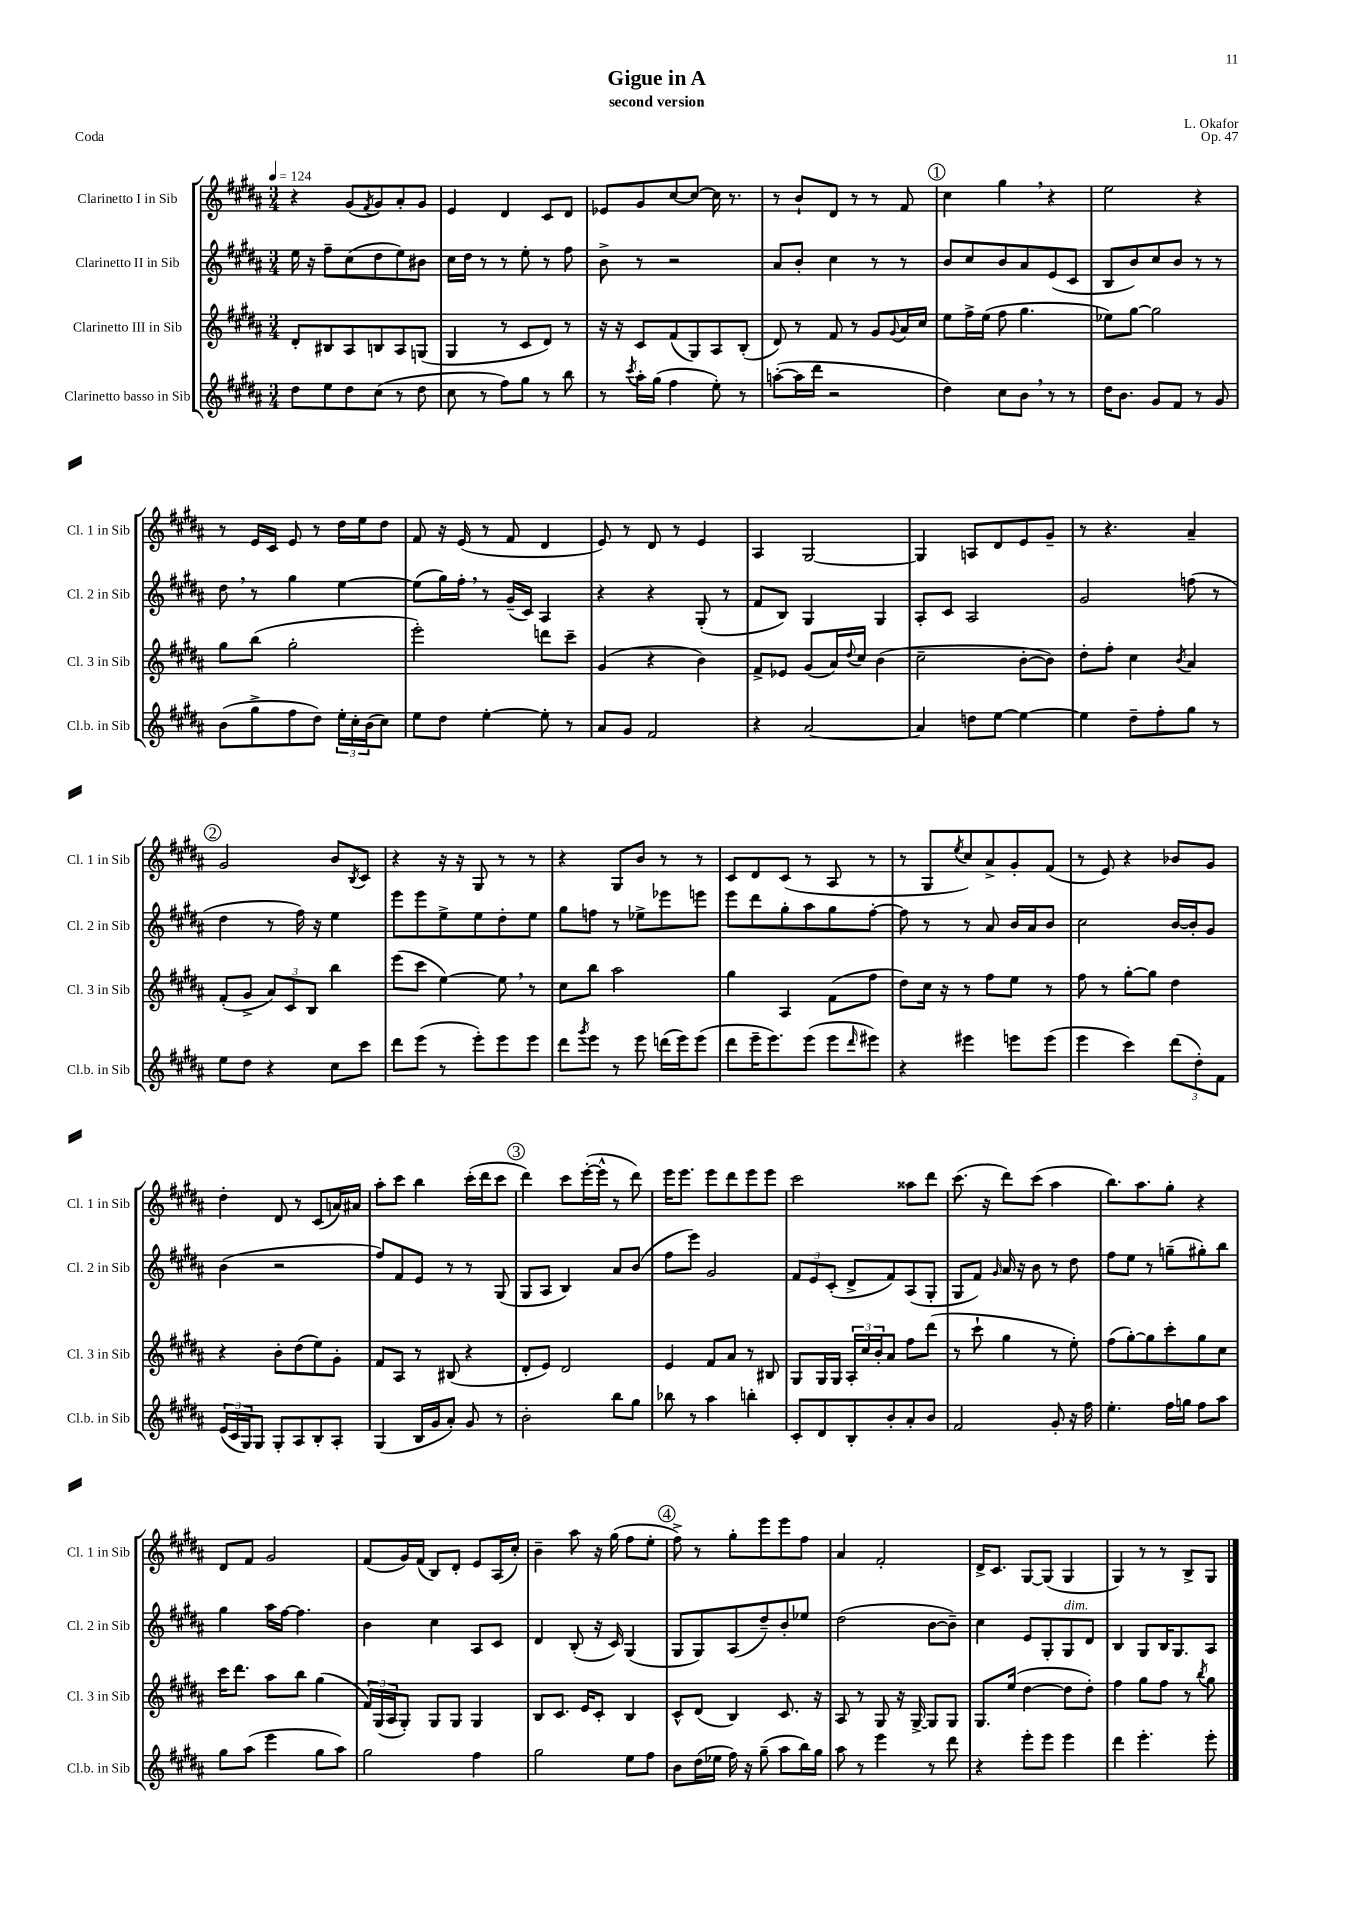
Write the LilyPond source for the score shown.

\header { title = "Gigue in A" composer = "L. Okafor" subtitle = "second version" opus = "Op. 47" piece = "Coda" }
<<
\new StaffGroup <<
\new Staff = "s0" \with { instrumentName = "Clarinetto I in Sib" shortInstrumentName = "Cl. 1 in Sib" } {
    \clef treble \key b \major \numericTimeSignature \time 3/4 \tempo 4 = 124
    r4 gis'8( \acciaccatura { fis'8 } gis'8) ais'8-. gis'8 |
    e'4 dis'4 cis'8 dis'8 |
    ees'8 gis'8 cis''8~ cis''8~ cis''16 r8. |
    r8 b'8-! dis'8 r8 r8 fis'8 |
    \mark \markup { \circle "1" } cis''4 gis''4 \breathe r4 |
    e''2 r4 |
    r8 e'16 cis'16 e'8 r8 dis''16 e''16 dis''8 |
    fis'8 r16 e'16( r8 fis'8 dis'4 |
    e'8) r8 dis'8 r8 e'4 |
    ais4 gis2~ |
    gis4 a8 dis'8 e'8 gis'8-- |
    r8 r4. ais'4-- |
    \mark \markup { \circle "2" } gis'2 b'8 \acciaccatura { b8 } cis'8 |
    r4 r16 r16 gis8 r8 r8 |
    r4 gis8 b'8 r8 r8 |
    cis'8 dis'8 cis'8( r8 ais8 r8 |
    r8 gis8 \acciaccatura { e''8 } cis''8) ais'8-> gis'8-. fis'8( |
    r8 e'8) r4 bes'8 gis'8 |
    dis''4-. dis'8 r8 cis'8( a'16) ais'16 |
    ais''8-. cis'''8 b''4 cis'''16-.( dis'''16 cis'''8 |
    \mark \markup { \circle "3" } dis'''4) cis'''8 e'''16~-.( e'''16-^ r8 dis'''8) |
    e'''16 e'''8. e'''8 dis'''8 e'''8 e'''8 |
    cis'''2 aisis''8 dis'''8 |
    cis'''8.( r16 dis'''8) cis'''8( ais''4 |
    b''8.) ais''8. gis''8-. r4 |
    dis'8 fis'8 gis'2 |
    fis'8( gis'16) fis'16( b8) dis'8-. e'8 ais16( cis''16-.) |
    b'4-- ais''8 r16 gis''16( fis''8 e''8-. |
    \mark \markup { \circle "4" } fis''8->) r8 gis''8-. e'''8 e'''8 fis''8 |
    ais'4 fis'2-. |
    dis'16-> cis'8. gis8~ gis8( gis4 |
    gis4) r8 r8 b8-> gis8 \bar "|." |
}
\new Staff = "s1" \with { instrumentName = "Clarinetto II in Sib" shortInstrumentName = "Cl. 2 in Sib" } {
    \clef treble \key b \major \numericTimeSignature \time 3/4
    e''16 r16 fis''8-- cis''8( dis''8 e''8) bis'8 |
    cis''16 dis''16 r8 r8 e''8-. r8 fis''8 |
    b'8-> r8 r2 |
    ais'8 b'8-. cis''4 r8 r8 |
    \mark \markup { \circle "1" } b'8 cis''8 b'8 ais'8 e'8( cis'8 |
    b8 b'8) cis''8 b'8 r8 r8 |
    dis''8 \breathe r8 gis''4 e''4~ |
    e''8( gis''16) fis''16-. \breathe r8 gis'16--( cis'16) ais4 |
    r4 r4 gis8-.( r8 |
    fis'8 b8) gis4 gis4 |
    ais8-. cis'8 ais2 |
    gis'2 f''8( r8 |
    \mark \markup { \circle "2" } dis''4 r8 fis''16) r16 e''4 |
    e'''8 e'''8 e''8-> e''8 dis''8-. e''8 |
    gis''8 f''8 r8 ees''8-> ees'''8 e'''8 |
    e'''8 dis'''8 gis''8-. ais''8 gis''8 fis''8~-. |
    fis''8 r8 r8 ais'8 b'16 ais'16 b'8 |
    cis''2 b'16~ b'16-. gis'8 |
    b'4( r2 |
    fis''8) fis'8 e'8 r8 r8 gis8( |
    \mark \markup { \circle "3" } gis8 ais8 b4) ais'8 b'8( |
    fis''8 e'''8) gis'2 |
    \tuplet 3/2 { fis'8 e'8 cis'8-.( } dis'8-> fis'8) ais8( gis8-. |
    gis8 fis'8) \grace { gis'16 } ais'16 r16 b'8 r8 dis''8 |
    fis''8 e''8 r8 g''8--( gis''8-.) b''8 |
    gis''4 ais''16 fis''16~ fis''4. |
    b'4 cis''4 ais8 cis'8 |
    dis'4 b8-.( r16 cis'16) gis4( |
    \mark \markup { \circle "4" } gis8 gis8) ais8( dis''8--) b'8-. ees''8 |
    dis''2( b'8~ b'8--) |
    cis''4 e'8 gis8-. gis8^\markup { \italic "dim." } dis'8 |
    b4 gis8 b16 gis8. ais8 \bar "|." |
}
\new Staff = "s2" \with { instrumentName = "Clarinetto III in Sib" shortInstrumentName = "Cl. 3 in Sib" } {
    \clef treble \key b \major \numericTimeSignature \time 3/4
    dis'8-. bis8 ais8 b8 ais8 g8( |
    gis4 r8 cis'8 dis'8) r8 |
    r16 r16 cis'8 fis'8( gis8) ais8 b8-.( |
    dis'8) r8 fis'8 r8 gis'8 \appoggiatura { gis'8 } ais'16 cis''16 |
    \mark \markup { \circle "1" } e''8 fis''16-> e''16( fis''8 gis''4. |
    ees''8) gis''8~ gis''2 |
    gis''8 b''8( gis''2-. |
    e'''2-.) d'''8 cis'''8-- |
    gis'4( r4 b'4) |
    fis'8-> ees'8 gis'8( ais'16) \appoggiatura { dis''8 } cis''16 b'4( |
    cis''2-- b'8~-. b'8) |
    dis''8-. fis''8-. cis''4 \acciaccatura { b'8 } ais'4 |
    \mark \markup { \circle "2" } fis'8-.( gis'8-> \tuplet 3/2 { ais'8) cis'8 b8 } b''4 |
    e'''8( cis'''8 e''4~) e''8 \breathe r8 |
    cis''8 b''8 ais''2 |
    gis''4 ais4 fis'8( fis''8 |
    dis''8) cis''16 r16 r8 fis''8 e''8 r8 |
    fis''8 r8 gis''8~-. gis''8 dis''4 |
    r4 b'8-. dis''8( e''8) gis'8-. |
    fis'8 ais8 r8 bis8( r4 |
    \mark \markup { \circle "3" } dis'8-. e'8) dis'2 |
    e'4 fis'8 ais'8 r8 bis8 |
    gis8 gis16 gis16 \tuplet 3/2 { ais16-. cis''16 b'16-. } ais'8 fis''8 dis'''8( |
    r8 cis'''8-! gis''4 r8 e''8-.) |
    fis''8( gis''8~-.) gis''8 cis'''8-. gis''8 cis''8 |
    cis'''16 dis'''8. ais''8 b''8 gis''4( |
    \tuplet 3/2 { fis'16) gis16( ais16 } gis8-.) gis8 gis8 gis4 |
    b8 cis'8. e'16 cis'8-. b4 |
    \mark \markup { \circle "4" } cis'8-^ dis'8( b4) cis'8. r16 |
    ais8 r8 gis8 r16 gis16~-> gis8 gis8 |
    gis8. e''16( dis''4~ dis''8 dis''8-.) |
    fis''4 gis''8 fis''8 r8 \acciaccatura { b''8 } gis''8 \bar "|." |
}
\new Staff = "s3" \with { instrumentName = "Clarinetto basso in Sib" shortInstrumentName = "Cl.b. in Sib" } {
    \clef treble \key b \major \numericTimeSignature \time 3/4
    dis''8 e''8 dis''8 cis''8( r8 dis''8 |
    cis''8 r8 fis''8) gis''8 r8 b''8 |
    r8 \acciaccatura { cis'''8 } ais''16-. gis''16( fis''4 e''8-.) r8 |
    a''8~-.( a''16 dis'''16 r2 |
    \mark \markup { \circle "1" } dis''4) cis''8 b'8 \breathe r8 r8 |
    dis''16 b'8. gis'8 fis'8 r8 gis'8 |
    b'8( gis''8-> fis''8 dis''8) \tuplet 3/2 { e''16-. cis''16-. b'16( } cis''8) |
    e''8 dis''8 e''4~-. e''8-. r8 |
    ais'8 gis'8 fis'2 |
    r4 ais'2~ |
    ais'4 d''8 e''8~ e''4~ |
    e''4 dis''8-- fis''8-. gis''8 r8 |
    \mark \markup { \circle "2" } e''8 dis''8 r4 cis''8 cis'''8 |
    dis'''8 e'''8( r8 e'''8-.) e'''8 e'''8 |
    dis'''8 \acciaccatura { gis'''8 } e'''8 r8 e'''8 d'''16( e'''16) e'''8( |
    dis'''8 e'''16-- e'''8.) e'''8( e'''8 \grace { dis'''16 } eis'''8) |
    r4 eis'''4 e'''8 e'''8( |
    e'''4 cis'''4) \tuplet 3/2 { dis'''8( dis''8-.) fis'8 } |
    \tuplet 3/2 { e'16( cis'16 gis16) } gis8 gis8-. ais8 b8-. ais8-. |
    gis4( b16 gis'16 ais'8-.) gis'8 r8 |
    \mark \markup { \circle "3" } b'2-. b''8 gis''8 |
    bes''8 r8 ais''4 b''4-. |
    cis'8-. dis'8 b8-. b'8-. ais'8-. b'8 |
    fis'2 gis'8-. r16 fis''16 |
    e''4.-. fis''16 g''16 fis''8 ais''8 |
    gis''8 ais''8( e'''4 gis''8 ais''8) |
    gis''2 fis''4 |
    gis''2 e''8 fis''8 |
    \mark \markup { \circle "4" } b'8 dis''16( ees''16 fis''16) r16 gis''8--( ais''8 b''16) gis''16 |
    ais''8 r8 e'''4 r8 dis'''8 |
    r4 e'''8-. e'''8 e'''4 |
    dis'''4 e'''4.-. e'''8-. \bar "|." |
}
>>
>>
\layout { \context { \Score \remove "Bar_number_engraver" } }
